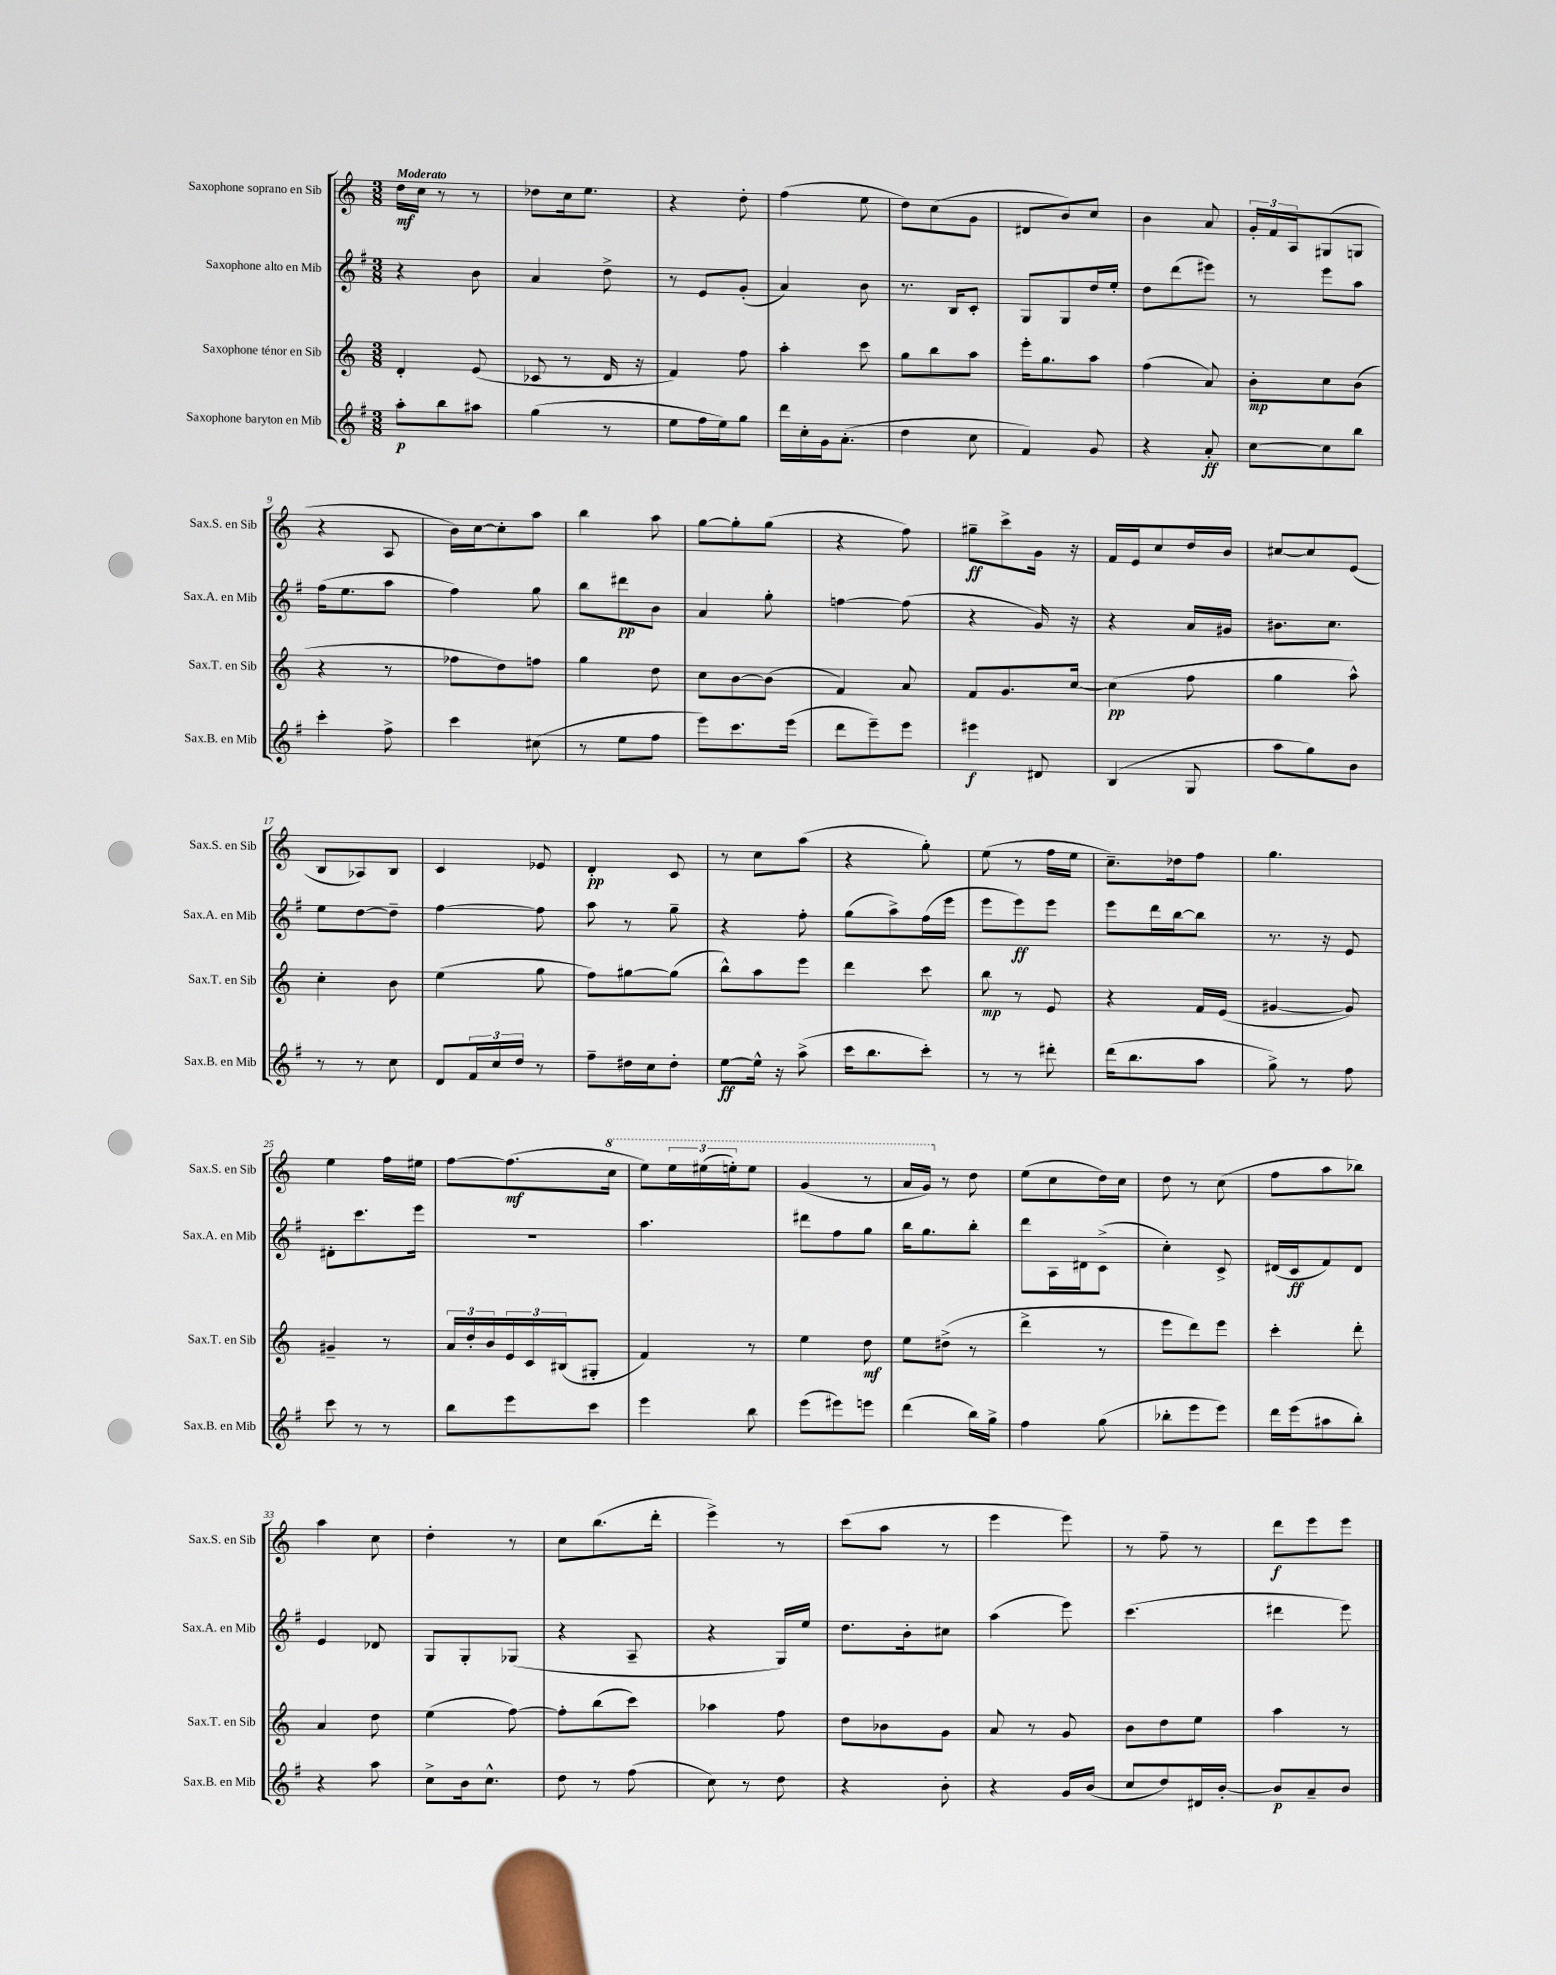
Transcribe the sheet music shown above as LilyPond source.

<<
\new StaffGroup <<
\new Staff = "s0" \with { instrumentName = "Saxophone soprano en Sib" shortInstrumentName = "Sax.S. en Sib" } {
    \clef treble \key c \major \numericTimeSignature \time 3/8 \tempo "Moderato"
    d''16\mf c''16 r8 r8 |
    des''8 c''16 e''8. |
    r4 d''8-. |
    f''4( e''8 |
    d''8) c''8( g'8 |
    dis'8 b'8) c''8 |
    b'4 a'8 |
    \tuplet 3/2 { g'16-. f'16 a16 } gis8( g8 |
    r4 a8 |
    b'16) c''16~ c''8-. a''8 |
    b''4 a''8 |
    g''8~ g''8-. g''8( |
    r4 f''8) |
    gis''8--\ff c'''8-> g'16 r16 |
    f'16 e'16 c''8 d''16 b'16 |
    cis''8~ cis''8 e'8( |
    b8 aes8) b8 |
    c'4 ees'8 |
    d'4-.\pp c'8 |
    r8 c''8 a''8( |
    r4 g''8-.) |
    e''8( r8 f''16 e''16 |
    c''8.--) des''16 f''8 |
    g''4. |
    e''4 f''16 eis''16 |
    f''8~ f''8.\mf( \ottava #1 c'''16 |
    e'''8) \tuplet 3/2 { e'''16 eis'''16( e'''16-.) } e'''8 |
    g''4( r8 |
    a''16 g''16) \ottava #0 r8 d''8 |
    e''8( c''8 d''16) c''16 |
    d''8 r8 c''8( |
    f''8 a''8 bes''8) |
    a''4 c''8 |
    d''4-. r8 |
    c''8 b''8.( d'''16-. |
    e'''4->) r8 |
    c'''8( a''8 r8 |
    e'''4 e'''8) |
    r8 f''8-- r8 |
    d'''8\f e'''8 e'''8 \bar "|." |
}
\new Staff = "s1" \with { instrumentName = "Saxophone alto en Mib" shortInstrumentName = "Sax.A. en Mib" } {
    \clef treble \key g \major \numericTimeSignature \time 3/8
    r4 b'8 |
    a'4 d''8-> |
    r8 e'8 g'8-.( |
    a'4) b'8 |
    r8. b16 c'8-. |
    g8 g8 d''16 e''16-. |
    d''8 d'''8( eis'''8) |
    r8 e'''8 a''8 |
    fis''16( e''8. a''8 |
    fis''4) g''8 |
    b''8 dis'''8\pp b'8 |
    a'4 g''8-. |
    f''4~ f''8( |
    r4 g'16) r16 |
    r4 a'16 gis'16 |
    bis'8. c''8. |
    e''8 d''8~ d''8-- |
    fis''4~ fis''8 |
    a''8 r8 g''8-- |
    r4 fis''8-. |
    g''8( a''8->) fis''16( e'''16 |
    e'''8 e'''8\ff) e'''8 |
    e'''8 d'''16 b''16~ b''8 |
    r8. r16 e'8 |
    dis'8-. c'''8. e'''16 |
    R4. |
    a''4. |
    dis'''8 fis''8 g''8 |
    b''16 g''8. b''8-. |
    d'''8 a16 dis'16 c'8->( |
    c''4-.) c'8-> |
    dis'16( c'16\ff fis'8) dis'8 |
    e'4 des'8 |
    g8 g8-. ges8( |
    r4 a8-- |
    r4 g16) e''16 |
    d''8. b'16-. cis''8 |
    a''4( e'''8) |
    c'''4.( |
    dis'''4 e'''8) \bar "|." |
}
\new Staff = "s2" \with { instrumentName = "Saxophone ténor en Sib" shortInstrumentName = "Sax.T. en Sib" } {
    \clef treble \key c \major \numericTimeSignature \time 3/8
    d'4-. e'8( |
    ces'8 r8 d'16 r16 |
    f'4) f''8 |
    a''4-. c'''8 |
    g''8 b''8 a''8 |
    e'''16-. g''8. a''8 |
    f''4( a'8) |
    b'8-.\mp c''8 b'8( |
    r4 r8 |
    fes''8 d''8) f''8 |
    g''4 d''8 |
    c''8 b'8~ b'8( |
    f'4) a'8 |
    f'8 g'8. c''16~ |
    c''4\pp( f''8 |
    g''4 a''8-^) |
    c''4-. b'8 |
    e''4( g''8 |
    f''8) gis''8~ gis''8( |
    b''8-^) a''8 e'''8 |
    d'''4 c'''8 |
    b''8\mp r8 e'8 |
    r4 f'16 e'16( |
    gis'4~ gis'8) |
    gis'4-- r8 |
    \tuplet 3/2 { a'16 d''16-. b'16 } \tuplet 3/2 { e'16 c'16 bis16( } gis8-. |
    f'4) r8 |
    e''4 d''8\mf |
    e''8 dis''8->( r8 |
    d'''4-> r8 |
    e'''8 d'''8) e'''8 |
    c'''4-. d'''8-. |
    a'4 d''8 |
    e''4( f''8~) |
    f''8-. b''8( c'''8) |
    aes''4 f''8 |
    d''8 bes'8 g'8 |
    a'8 r8 g'8 |
    b'8 d''8 e''8 |
    a''4 r8 \bar "|." |
}
\new Staff = "s3" \with { instrumentName = "Saxophone baryton en Mib" shortInstrumentName = "Sax.B. en Mib" } {
    \clef treble \key g \major \numericTimeSignature \time 3/8
    a''8-.\p b''8 ais''8 |
    g''4( r8 |
    e''8 fis''16 e''16) g''8 |
    d'''16 c''16-. g'16 a'8.-.( |
    d''4 c''8 |
    fis'4) g'8 |
    r4 a'8-.\ff |
    c''8~ c''8 b''8 |
    c'''4-. fis''8-> |
    c'''4 cis''8( |
    r8 e''8 fis''8 |
    e'''8) c'''8. e'''16( |
    d'''8 e'''8--) e'''8 |
    eis'''4\f dis'8 |
    b4( g8 |
    a''8 g''8) b'8 |
    r8 r8 c''8 |
    d'8 \tuplet 3/2 { fis'16 c''16 d''16 } r8 |
    fis''8-- dis''16 c''16 dis''8-. |
    e''8~\ff e''16-^ r16 a''8->( |
    c'''16 b''8. c'''8-.) |
    r8 r8 dis'''8-. |
    d'''16( b''8. a''8 |
    g''8->) r8 fis''8 |
    c'''8 r8 r8 |
    b''8 e'''8 c'''8 |
    e'''4 b''8 |
    e'''8( eis'''8) e'''8 |
    d'''4( b''16) g''16-> |
    fis''4 g''8( |
    bes''8-. e'''8 e'''8) |
    d'''16 e'''16( ais''8 b''8-.) |
    r4 a''8 |
    c''8-> b'16 c''8.-^ |
    d''8 r8 fis''8( |
    c''8) r8 d''8 |
    r4 b'8-. |
    r4 g'16 b'16( |
    c''8 d''8) dis'16 b'16~-. |
    b'8\p a'8-- b'8 \bar "|." |
}
>>
>>
